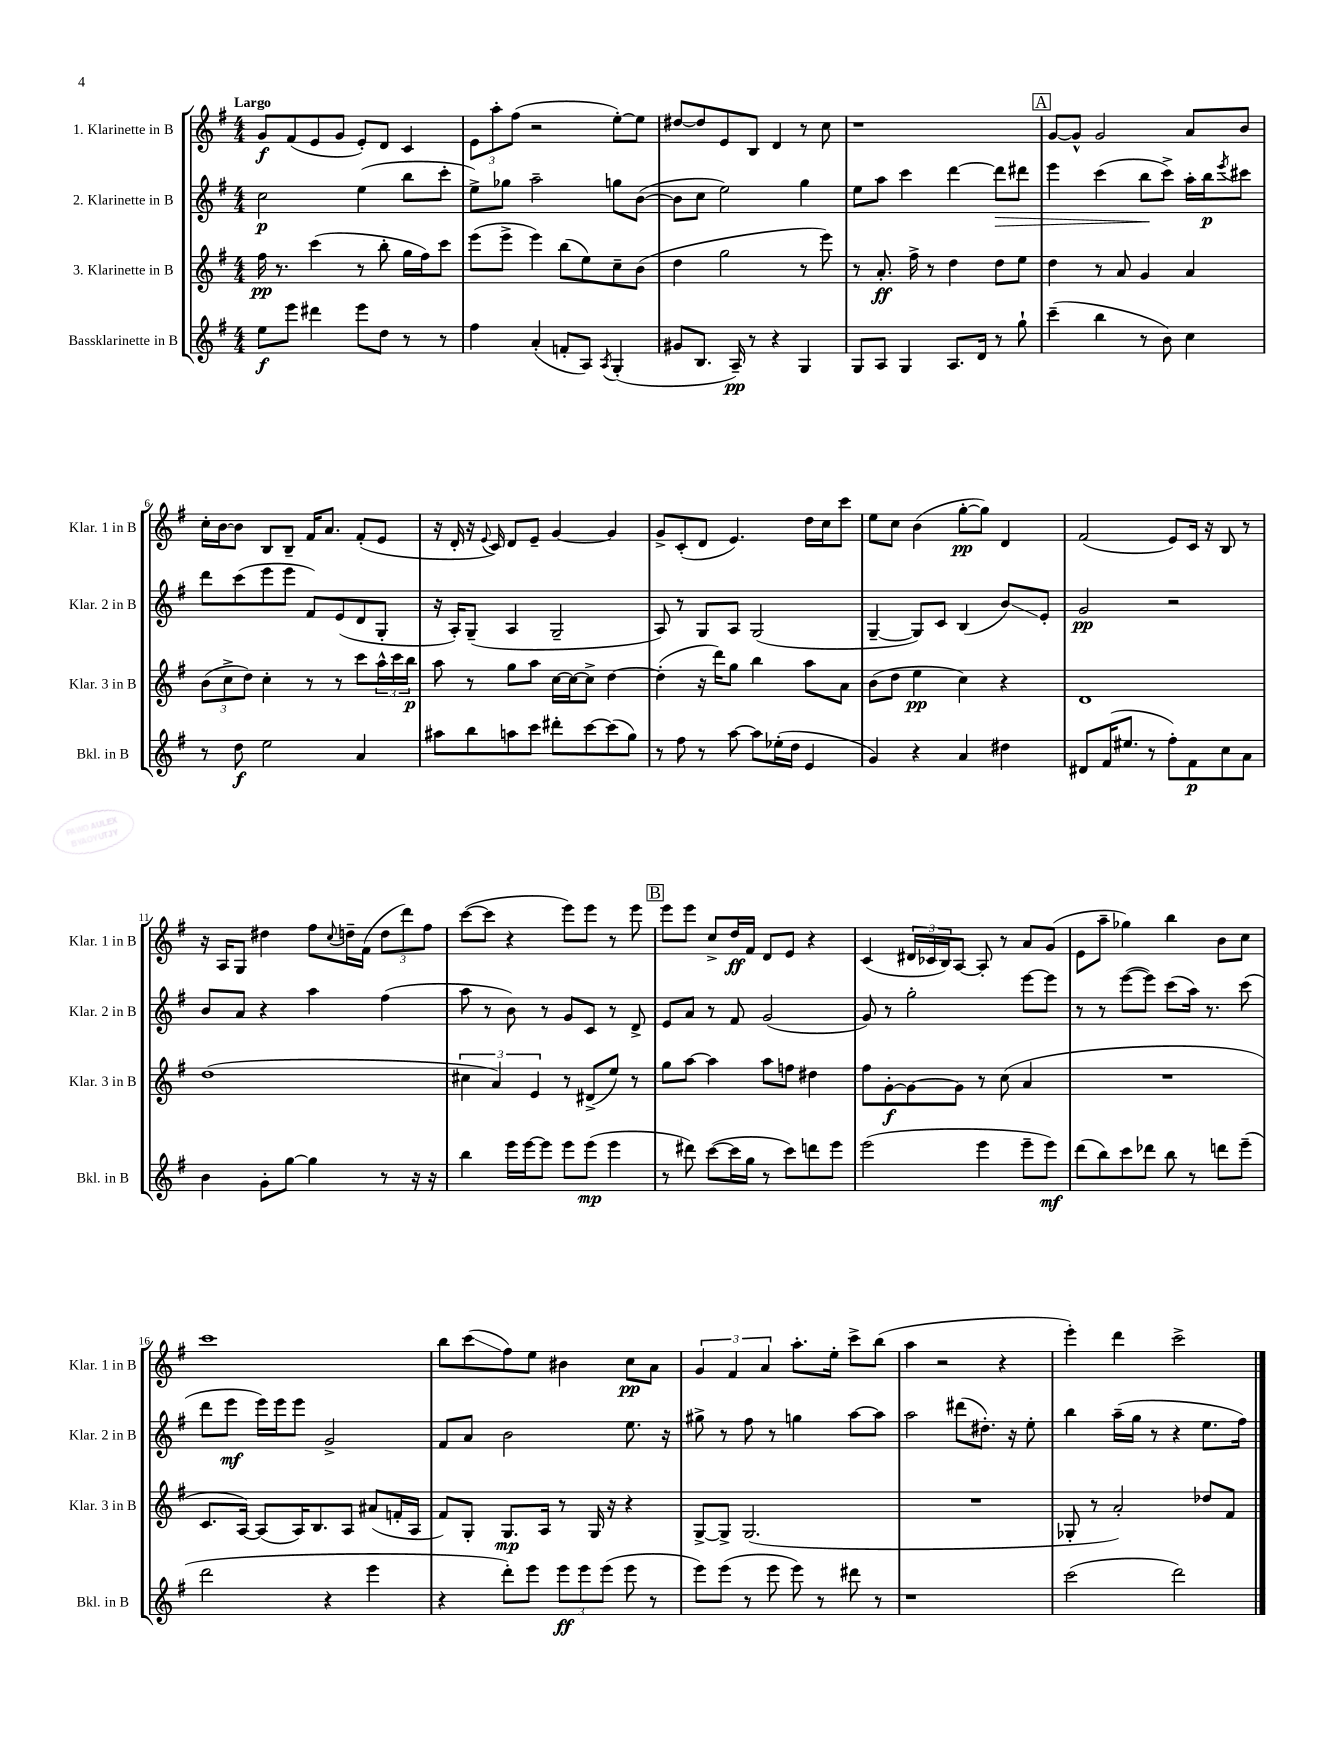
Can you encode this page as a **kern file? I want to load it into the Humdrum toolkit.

**kern	**kern	**kern	**kern
*staff4	*staff3	*staff2	*staff1
*clefG2	*clefG2	*clefG2	*clefG2
*k[f#]	*k[f#]	*k[f#]	*k[f#]
*M4/4	*M4/4	*M4/4	*M4/4
8ee	16ff#	2cc	8g
.	8.r	.	.
8eee	.	.	(8f#
4ddd#	(4ccc	.	8e
.	.	.	8g
8eee	8r	(4ee	8e')
8dd	8bb'	.	8d
8r	16gg	8bb	4c
.	16ff#)	.	.
8r	8ccc	8ccc'	.
=	=	=	=
4ff#	(8eee	8ee^)	12e
.	.	.	12aa'
.	8eee^	8gg-	.
.	.	.	(12ff#
(4a'	4eee)	2aa~	2r
8f'	(8bb	.	.
8A)	8ee)	.	.
8qA	.	.	.
(4G'	8cc~	8gg	[8ee')
.	(8b	([8b	8ee]
=	=	=	=
8g#	4dd	8b]	[8dd#
8.B	.	8cc	8dd#]
.	2gg	2ee)	8e
16A~)	.	.	.
8r	.	.	8B
4r	.	.	4d
4G	8r	4gg	8r
.	8eee)	.	8cc
=	=	=	=
8G	8r	8ee	1r
8A	8.a'	8aa	.
4G	.	4ccc	.
.	16ff#^	.	.
.	8r	.	.
8.A	4dd	[4ddd	.
16d	.	.	.
8r	8dd	8ddd]	.
8gg`	8ee	8ddd#	.
=	=	=	=
(4ccc~	4dd	4eee	[8g
.	.	.	8g^^]
4bb	8r	(4ccc	2g
.	8a	.	.
8r	4g	8bb	.
8b)	.	8ccc^)	.
4cc	4a	16aa'	8a
.	.	16bb	.
.	.	8qeee	.
.	.	8ccc#	8b
=	=	=	=
8r	(12b	8ddd	16cc'
.	.	.	[16b
.	12cc^	.	.
8dd	.	(8ccc	8b]
.	12dd)	.	.
2ee	4cc'	8eee	8B
.	.	8eee	8B~
.	8r	8f#)	16f#
.	.	.	8.a
.	8r	(8e	.
4a	8ccc	8d	(8f#'
.	24aa^^	8G'	8e
.	24ccc	.	.
.	24bb	.	.
=	=	=	=
8aa#	8aa	16r	16r
.	.	16A')	16d'
8bb	8r	(8G~	16r
.	.	.	8qqe
.	.	.	16c)
8aa	8gg	4A	8d
8ccc	8aa	.	8e~
8ddd#'	[16cc	2G~	[4g
.	16cc_	.	.
[8ccc	8cc^]	.	.
(8ccc]	[4dd	.	4g]
8gg)	.	.	.
=	=	=	=
8r	(4dd']	8A)	8g^
8ff#	.	8r	(8c'
8r	16r	8G	8d
.	16ddd)	.	.
[8aa	8gg	8A	4.e)
8aa]	4bb	(2G	.
(16ee-'	.	.	.
16dd	.	.	.
4e	8aa	.	16dd
.	.	.	16cc
.	8a	.	8ccc
=	=	=	=
4g)	(8b	[4G~	8ee
.	8dd	.	8cc
4r	4ee	8G])	(4b
.	.	8c	.
4a	4cc)	(4B	[8gg'
.	.	.	8gg])
4dd#	4r	8b)	4d
.	.	8e'	.
=	=	=	=
8d#	1d	2g	(2f#
(16f#	.	.	.
8.ee#	.	.	.
8r	.	.	.
8ff#')	.	2r	8e)
8f#	.	.	16c
.	.	.	16r
8cc	.	.	8B
8a	.	.	8r
=	=	=	=
4b	(1dd	8b	16r
.	.	.	16A
.	.	8a	8G
8g'	.	4r	4dd#
[8gg	.	.	.
4gg]	.	4aa	8ff#
.	.	.	8qqcc
.	.	.	16dd~
.	.	.	(16f#
8r	.	(4ff#	12dd
.	.	.	12ddd)
16r	.	.	.
.	.	.	12ff#
16r	.	.	.
=	=	=	=
4bb	6cc#	8aa	([8ccc
.	.	8r	8ccc]
.	6a)	.	.
16eee	.	8b)	4r
[16eee	.	.	.
.	6e	.	.
8eee]	.	8r	.
8eee	8r	8g	8eee)
(8eee	(8d#^	8c	8eee
4eee	8ee)	8r	8r
.	8r	8d^	8eee
=	=	=	=
8r	8gg	8e	8eee
8ddd#)	[8aa	8a	8eee
([8ccc	4aa]	8r	8cc^
16ccc]	.	8f#	16dd
16gg	.	.	16f#
8r	8aa	(2g	8d
8ccc)	8ff	.	8e
8ddd	4dd#	.	4r
8eee	.	.	.
=	=	=	=
(2eee	8ff#	8g)	(4c
.	[8g'	8r	.
.	8g_	2gg'	24d#
.	.	.	24c-
.	.	.	24B)
.	8g]	.	[8A
4eee	8r	.	8A']
.	(8cc	.	8r
8eee~	4a	[8eee	8a
8eee)	.	8eee]	(8g
=	=	=	=
(8ddd	1r	8r	8e
8bb)	.	8r	8aa~
8ccc	.	([8eee	4gg-)
8ddd-	.	8eee])	.
8bb	.	(8ccc	4bb
8r	.	16aa)	.
.	.	8.r	.
8ddd	.	.	8b
(8eee~	.	(8ccc	8cc
=	=	=	=
2ddd	8.c	8ddd	1ccc
.	.	8eee	.
.	[16A)	.	.
.	(8A]	16eee)	.
.	.	16eee	.
.	16A)	8eee	.
.	8.B	.	.
4r	.	2g^	.
.	8A	.	.
4eee	(8a#	.	.
.	16f'	.	.
.	16A	.	.
=	=	=	=
4r	8f#)	8f#	8bb
.	8G'	8a	(8ccc
8ddd')	8.G	2b	8ff#)
8eee	.	.	8ee
.	16A	.	.
12eee	8r	.	4b#
12eee	.	.	.
.	16G	.	.
(12eee	.	.	.
.	16r	.	.
8eee	4r	8.ee	8cc
8r	.	.	8a
.	.	16r	.
=	=	=	=
8eee)	[8G^	8gg#^	6g
(8eee	8G^]	8r	.
.	.	.	6f#
8r	(2.G	8ff#	.
.	.	.	6a
8eee	.	8r	.
8eee)	.	4gg	8.aa'
8r	.	.	.
.	.	.	16ee'
8ddd#	.	[8aa	8ccc^
8r	.	8aa]	(8bb
=	=	=	=
1r	1r	2aa	4aa
.	.	.	2r
.	.	(8ddd#	.
.	.	8.dd#')	.
.	.	.	4r
.	.	16r	.
.	.	8ee'	.
=	=	=	=
(2ccc	8G-'	4bb	4eee')
.	8r	.	.
.	2a')	(16aa~	4ddd
.	.	16gg	.
.	.	8r	.
2ddd)	.	4r	2ccc^
.	8dd-	8.ee	.
.	8f#	.	.
.	.	16ff#)	.
==	==	==	==
*-	*-	*-	*-
